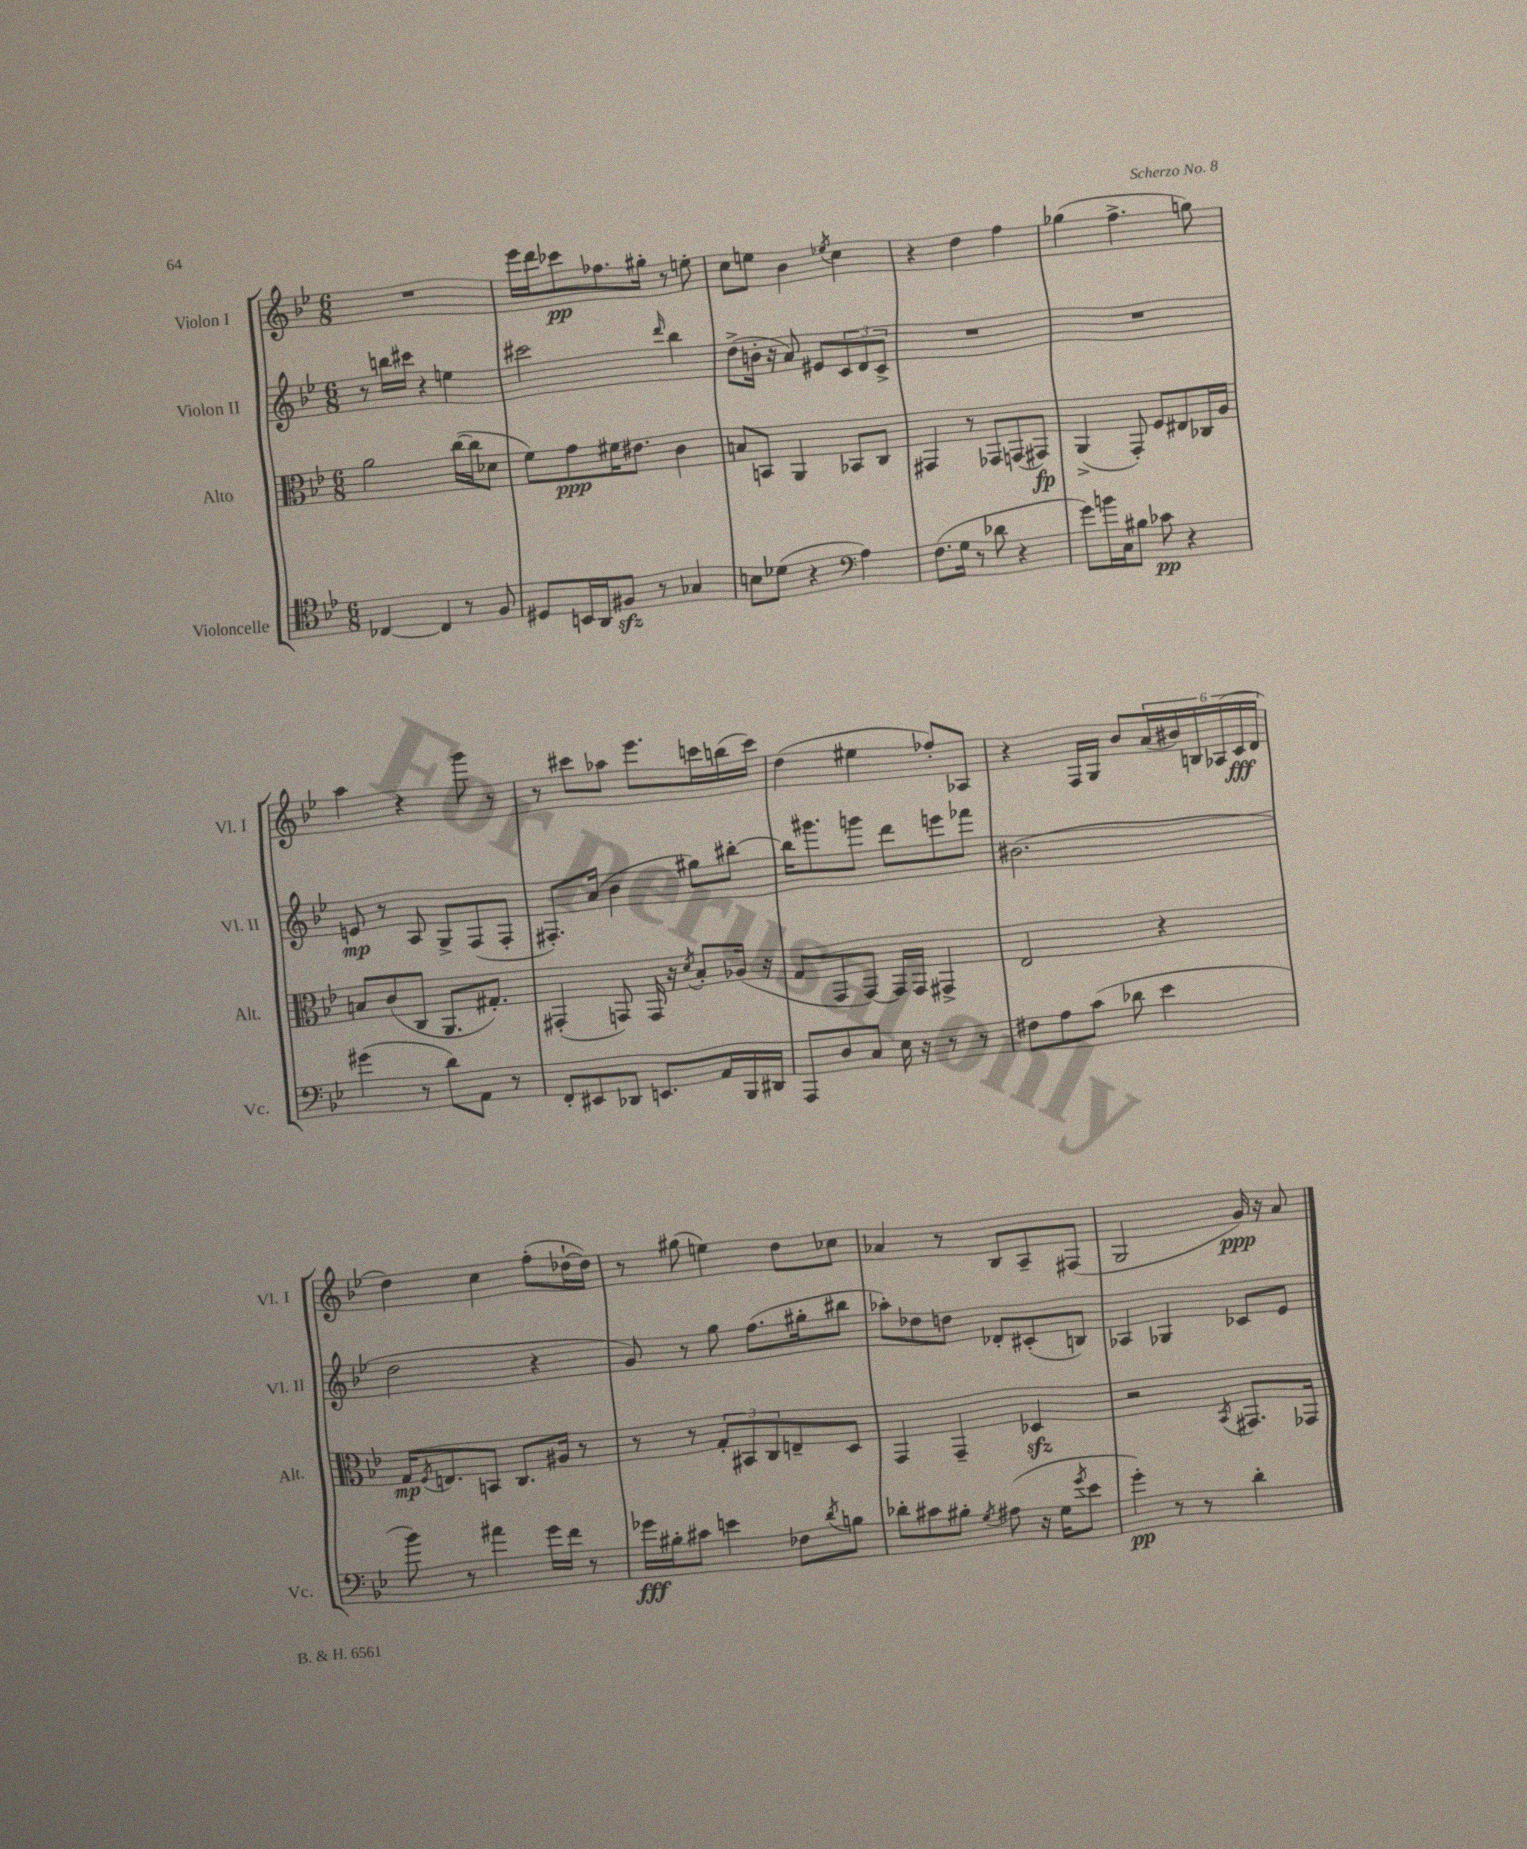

**kern	**kern	**kern	**kern
*staff4	*staff3	*staff2	*staff1
*clefC4	*clefC3	*clefG2	*clefG2
*k[b-e-]	*k[b-e-]	*k[b-e-]	*k[b-e-]
*M6/8	*M6/8	*M6/8	*M6/8
[4C-	2a	8r	2.r
.	.	16bb	.
.	.	16ccc#	.
4C-]	.	4r	.
8r	([16cc	4ee	.
.	16cc]	.	.
8F	8d-	.	.
=	=	=	=
8D#	8f)	2ccc#	16eee-
.	.	.	16ddd
16BB	8g	.	8ccc-
16AA	.	.	.
8F#	16f#	.	8.ff-
.	8.e#	.	.
8r	.	.	.
.	.	.	16gg#'
.	.	16qqddd	.
4G-	4c	4bb-	8r
.	.	.	8ee'
=	=	=	=
8B	8B	(8dd^	8cc
(8d-	8BB	16b'	8ee
.	.	16r	.
4r	4AA	8a)	4b-
.	.	8e#	.
*clefF4	*	*	*
.	.	.	8qee-
4A)	8BB-	12c	4cc
.	.	12d	.
.	8C	.	.
.	.	12c^	.
=	=	=	=
(8.F	4GG#	2.r	4r
16G	.	.	.
8r	8r	.	4dd
8d-	8GG-	.	.
4r	(8GG	.	4ff
.	8GG#)	.	.
=	=	=	=
8g)	(4AA^	2.r	(4gg-
16b	.	.	.
16C	.	.	.
8B#	8GG')	.	4.ff^
8c-	8F	.	.
4r	8E#	.	.
.	16C-	.	8gg)
.	16A	.	.
=	=	=	=
(4g#	8B	8e	4aa
.	(8c	8r	.
8r	8C	8A	4r
8d)	8.AA	8G^	.
8AA	.	(8F	8ggg
.	8.G#')	.	.
8r	.	8F'	8r
=	=	=	=
8FF'	(4GG#'	8.F#')	8r
8EE#	.	.	8ccc#
.	.	(16a	.
8DD-	8GG)	4b-	8aa-
8.EE	16GG	.	8.eee-
.	16r	.	.
.	8qd	.	.
.	8B-'	8gg#)	.
16AA	.	.	16ccc
16BBB-	(16A-	[8bb#'	(16bb
16DD#	16r	.	16ccc)
=	=	=	=
8AAA	8G	16bb#]	(4dd
.	.	8.ggg#	.
8D	8GG	.	.
8C	[8GG)	8ggg	4ee#
16E-	16GG]	8ddd	.
16r	16GG	.	.
8r	4GG#^	8eee	8ff-')
8r	.	8fff-	8A-
=	=	=	=
8F#	2E-	(2.b#	4r
8A	.	.	.
(8c	.	.	16F
.	.	.	16G
8d-	.	.	8b-
4e-	4r	.	(24a
.	.	.	24b#)
.	.	.	24B
.	.	.	(24A-
.	.	.	24c
.	.	.	24d
=	=	=	=
8b-)	16G	2dd	4dd)
.	8qF	.	.
.	8.E	.	.
8r	.	.	.
4a#	8BB	.	4cc
.	8.C	.	.
16g	.	4r	(8ff'
16f	16A#	.	.
8r	8r	.	[16dd-`
.	.	.	16dd-])
=	=	=	=
16g-	8r	8g)	8r
16B#'	.	.	.
8c#	8r	8r	(8gg#
4e	12G'	8gg	4ee)
.	12BB#	.	.
.	.	(8.ff	.
.	12C	.	.
8F-	8E~	.	8dd
.	.	16gg#'	.
8qd	.	.	.
8B	8D	8bb#	8cc-
=	=	=	=
8d-'	4GG	8aa-')	4a-
8c#	.	8dd-	.
8B#'	4GG~	8dd	8r
8qG	.	.	.
(8A#	.	8d-'	8B-
16r	4D-	(8c#'	8A~
16G	.	.	.
8qg	.	.	.
8e-	.	8B)	(8F#
=	=	=	=
4g')	2r	4A-	2G
8r	.	4G-	.
8r	.	.	.
.	8qBB-	.	.
4d'	8.GG#	8c-	16g)
.	.	.	16r
.	.	8e-	8a
.	16GG-	.	.
==	==	==	==
*-	*-	*-	*-
